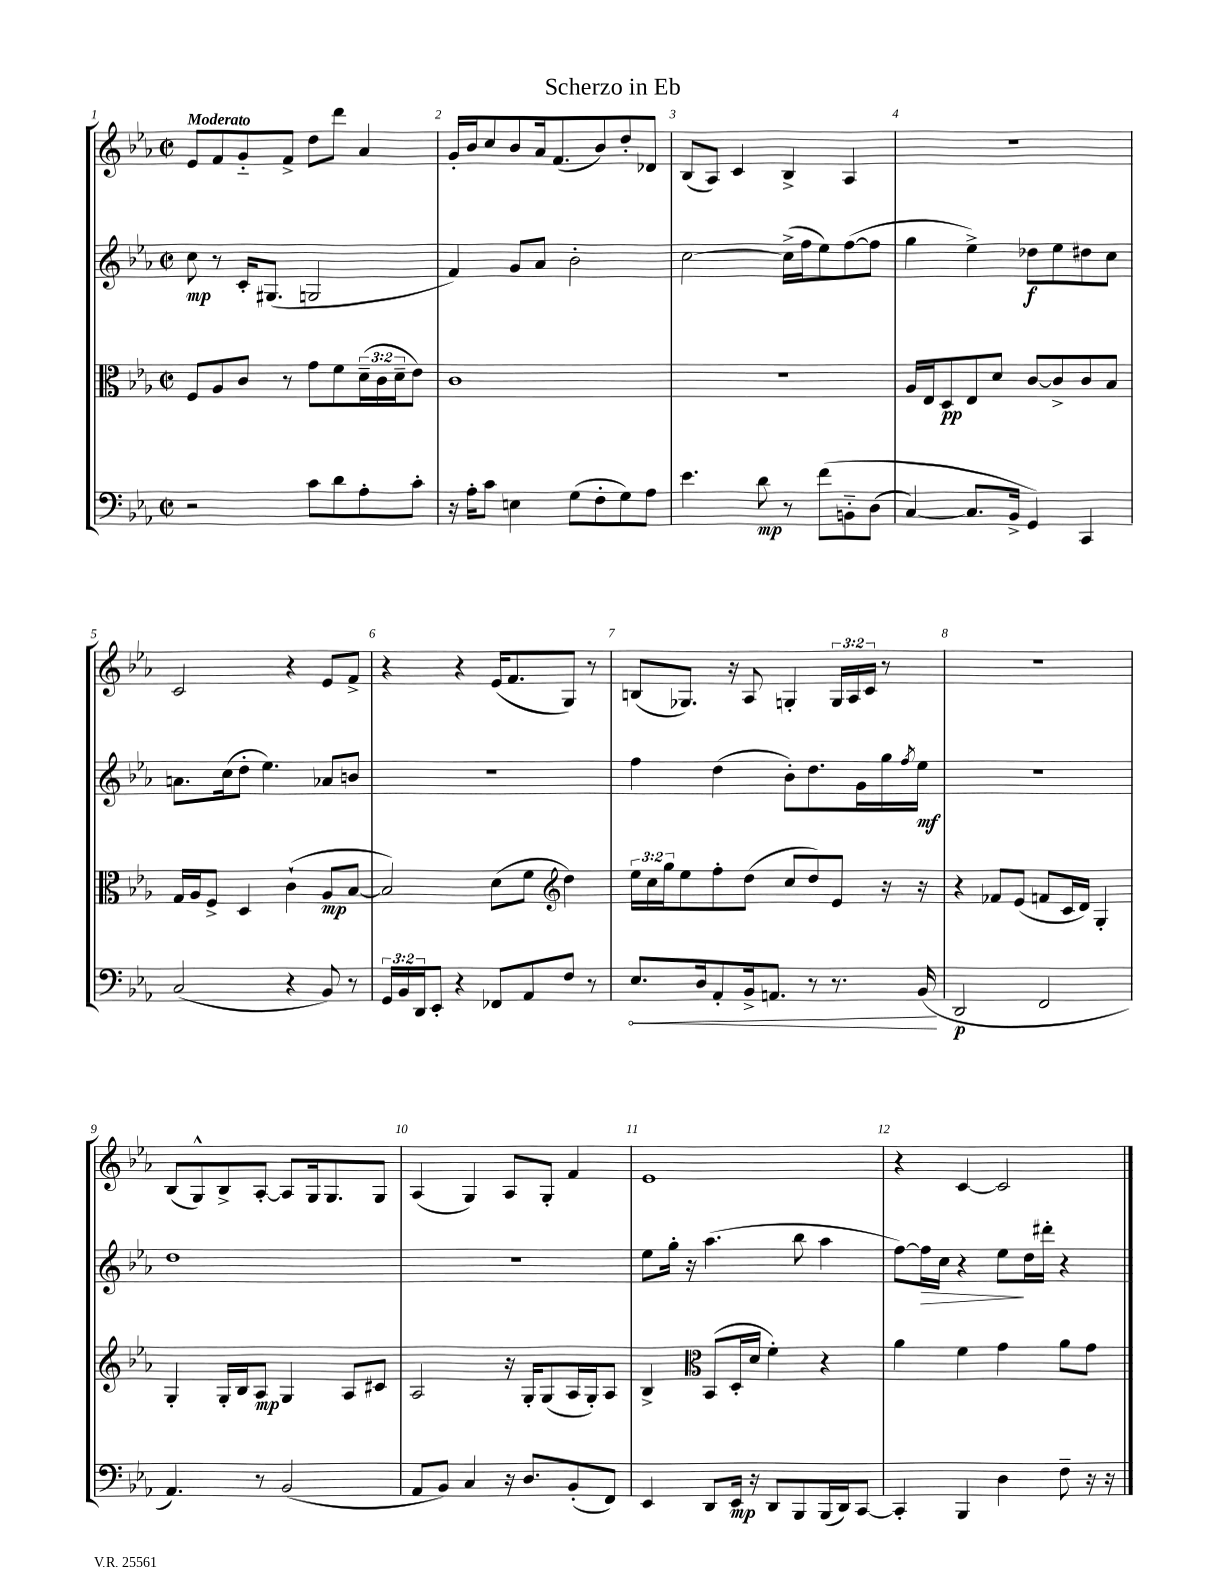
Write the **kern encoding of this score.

**kern	**kern	**kern	**kern
*staff4	*staff3	*staff2	*staff1
*clefF4	*clefC3	*clefG2	*clefG2
*k[b-e-a-]	*k[b-e-a-]	*k[b-e-a-]	*k[b-e-a-]
*M2/2	*M2/2	*M2/2	*M2/2
*met(c|)	*met(c|)	*met(c|)	*met(c|)
2r	8F/L	8cc\	8e-/L
.	8A-/	8r	8f/
.	8c/J	16c'/LK	8g'~/
.	.	(8.G#/J	.
.	8r	.	8f^/J
8c\L	8g\L	2G/	8dd\L
8d\	8f\	.	8ddd\J
8A-'\	(24d~\L	.	4a-/
.	24c\	.	.
.	24d~\J	.	.
8c'\J	8e-\J)	.	.
=	=	=	=
16r	1c	4f/)	16g'/LL
16A-'\LK	.	.	16b-/J
8c\J	.	.	8cc/
4E\	.	8g/L	8b-/
.	.	8a-/J	16a-/k
.	.	.	(8.f/
(8G\L	.	2b-'\	.
8F'\	.	.	8b-/)
8G\)	.	.	8dd'/
8A-\J	.	.	8d-/J
=	=	=	=
4.e-\	1r	[2cc\	(8B-/L
.	.	.	8A-/J)
.	.	.	4c/
8d\	.	.	.
8r	.	(16cc^\]LL	4B-^/
.	.	16ff\J	.
&(8f\L	.	8ee-\)	.
8BB'~\	.	([8ff\	4A-/
(8D\J	.	8ff\]J	.
=	=	=	=
[4C/)	16A-/LL	4gg\	1r
.	16E-/J	.	.
.	8D/	.	.
8.C/]L	8E-/	4ee-^\)	.
.	8d/J	.	.
16BB-^/Jk	.	.	.
4GG/&)	[8c/L	8dd-\L	.
.	8c^/]	8ee-\	.
4CC/	8c/	8dd#\	.
.	8B-/J	8cc\J	.
=	=	=	=
(2C/	16G/LL	8.a\L	2c/
.	16A-/J	.	.
.	8F^/J	.	.
.	.	(16cc\k	.
.	4D/	8dd'\J	.
.	.	4.ee-\)	.
4r	(4c`\	.	4r
8BB-/)	8A-/L	8a-/L	8e-/L
8r	[8B-/J	8b/J	8f^/J
=	=	=	=
24GG/LL	2B-/])	1r	4r
24BB-/	.	.	.
24DD/J	.	.	.
8EE-'/J	.	.	.
4r	.	.	4r
8FF-/L	(8d\L	.	(16e-/LK
.	.	.	8.f/
8AA-/	8f\J	.	.
*	*clefG2	*	*
8F/J	4dd\)	.	8G/J)
8r	.	.	8r
=	=	=	=
8.E-/L	24ee-\LL	4ff\	(8B/L
.	24cc\	.	.
.	24gg\J	.	.
.	8ee-\	.	8.G-/J)
16D/k	.	.	.
8AA-'/	8ff'\	(4dd\	.
.	.	.	16r
16BB-^/k	(8dd\J	.	8A-/
8.AA/J	.	.	.
.	8cc/L	8b-'\L)	4G'/
8r	8dd/)	8.dd\	.
8.r	8e-/J	.	24G/LL
.	.	.	24A-/
.	.	16g\L	.
.	.	.	24c/JJ
.	16r	16gg\	8r
.	.	8qff/	.
(16BB-/	16r	16ee-\JJ	.
=	=	=	=
2DD/	4r	1r	1r
.	8f-/L	.	.
.	(8e-/J	.	.
2FF/	8f/L	.	.
.	16c/L	.	.
.	16d/JJ)	.	.
.	4G'/	.	.
=	=	=	=
4.AA-/)	4G'/	1dd	(8B-/L
.	.	.	8G^^/)
.	16G'/LL	.	8B-^/
.	16B-/J	.	.
8r	8A-/J	.	[8A-'/J
(2BB-/	4G/	.	8A-/]L
.	.	.	16G/k
.	.	.	8.G/
.	8A-/L	.	.
.	8c#/J	.	8G/J
=	=	=	=
8AA-/L	2A-/	1r	(4A-/
8BB-/J)	.	.	.
4C/	.	.	4G/)
16r	16r	.	8A-/L
8.D/L	16G'/LK	.	.
.	(8G/	.	8G'/J
(8BB-'/	16A-/L	.	4f/
.	16G'/J)	.	.
8FF/J)	8A-/J	.	.
=	=	=	=
4EE-/	4B-^/	8ee-\L	1e-
.	.	16gg'\Jk	.
.	.	16r	.
*	*clefC3	*	*
8DD/L	(8BB-/L	(4.aa-\	.
16EE-/Jk	16D'/L	.	.
16r	16d/JJ	.	.
8DD/L	4f'\)	.	.
8BBB-/	.	8bb-\	.
(16BBB-/L	4r	4aa-\	.
16DD/J)	.	.	.
[8CC/J	.	.	.
=	=	=	=
4CC'/]	4a-\	[8ff\L)	4r
.	.	16ff\]L	.
.	.	16cc\JJ	.
4BBB-/	4f\	4r	[4c/
4D\	4g\	8ee-\L	2c/]
.	.	16dd\L	.
.	.	16ddd#'\JJ	.
8F~\	8a-\L	4r	.
16r	8g\J	.	.
16r	.	.	.
==	==	==	==
*-	*-	*-	*-
